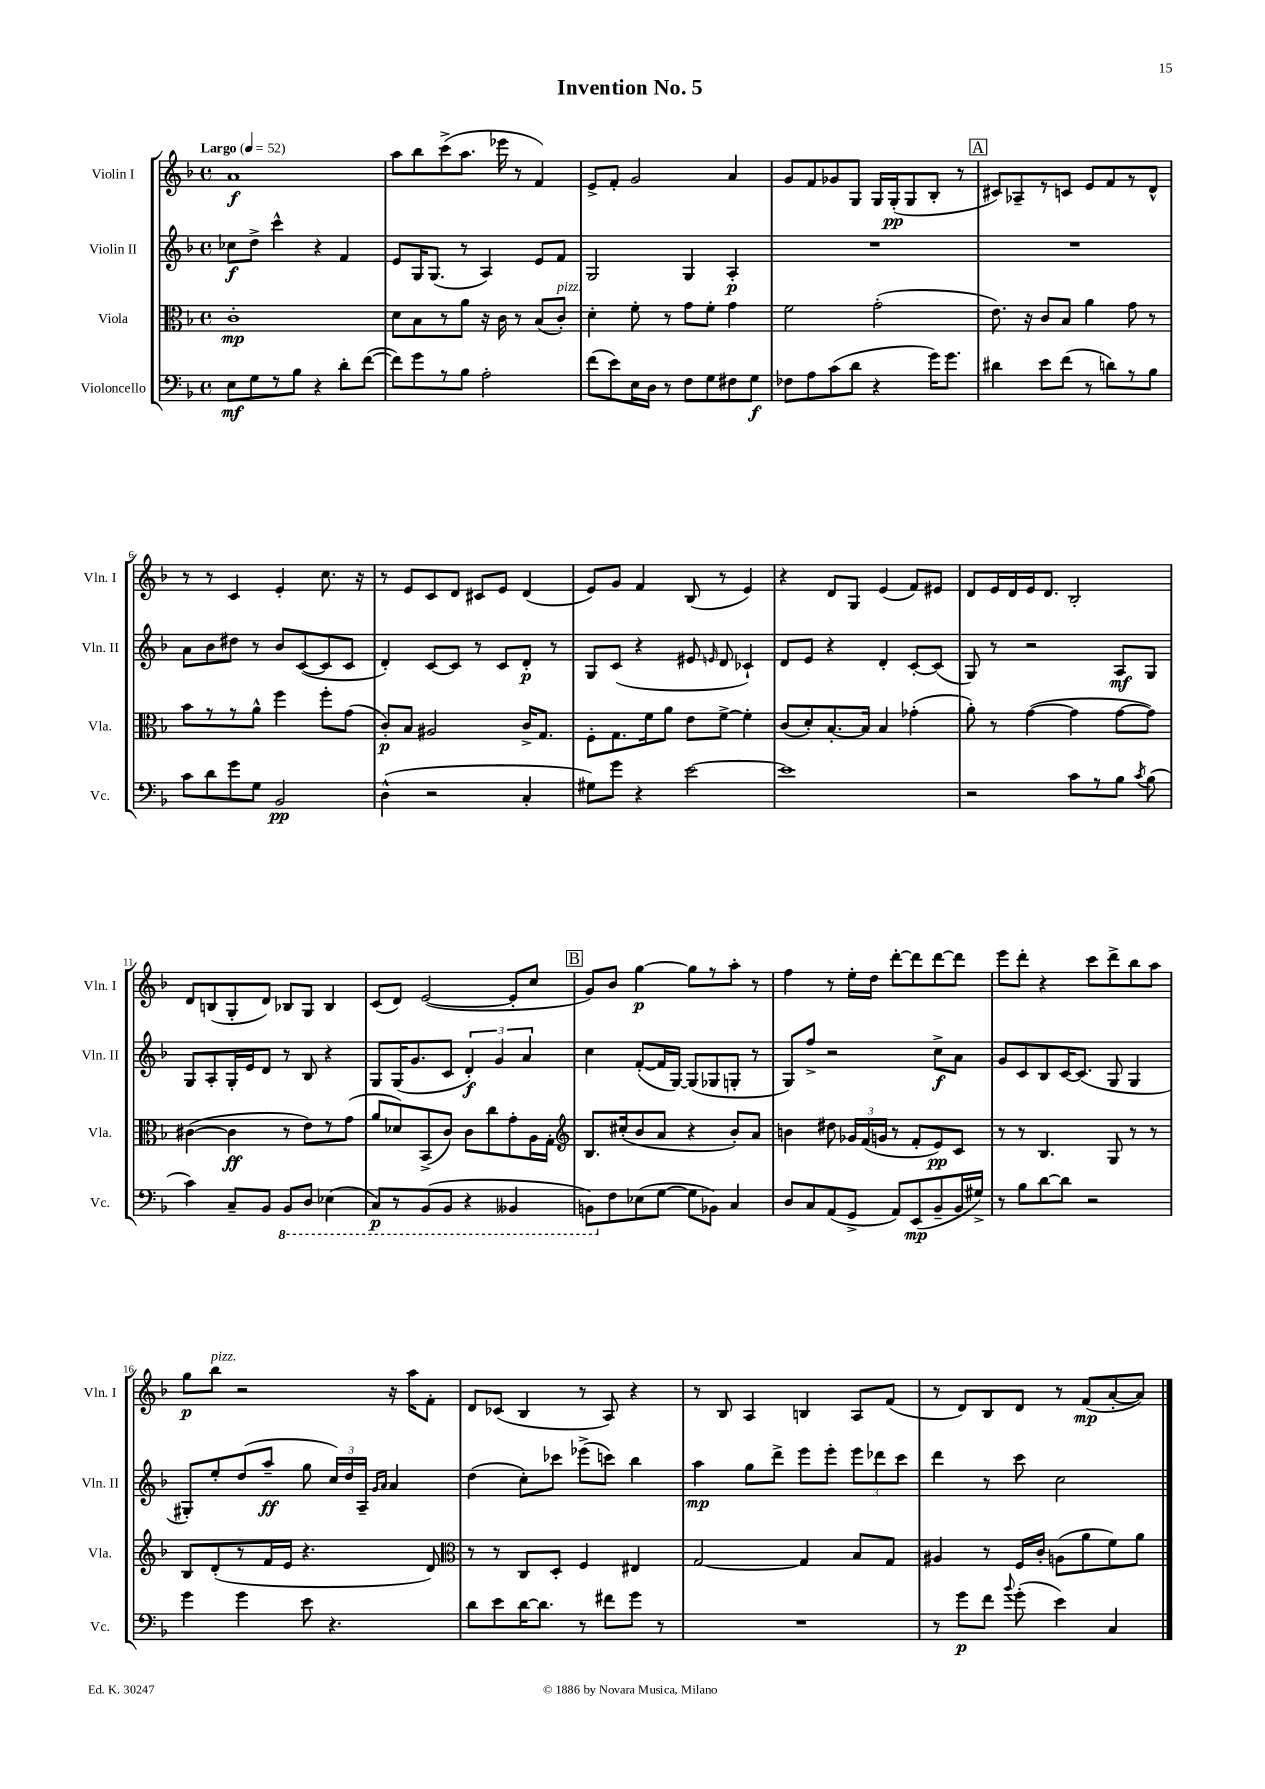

**kern	**kern	**kern	**kern
*staff4	*staff3	*staff2	*staff1
*clefF4	*clefC3	*clefG2	*clefG2
*k[b-]	*k[b-]	*k[b-]	*k[b-]
*M4/4	*M4/4	*M4/4	*M4/4
*met(c)	*met(c)	*met(c)	*met(c)
*MM52	*MM52	*MM52	*MM52
8E\L	1c'	8cc-\L	1a
8G\	.	8dd^\J	.
8r	.	4ccc^^\	.
8B-\J	.	.	.
4r	.	4r	.
8d'\L	.	4f/	.
([8f\J	.	.	.
=	=	=	=
8f\]L)	8d\L	8e/L	8aa\L
8g\	8B-\	16G/K	8bb-\
.	.	(8.G/J	.
8r	8r	.	(8ccc^\
8B-\J	8a\J	8r	8.aa\J
2A'\	16r	4A/)	.
.	16c\	.	16eee-\
.	8r	.	8r
.	(8B-/L	8e/L	4f/)
.	8c'/J)	8f/J	.
=	=	=	=
(8f\L	4d'\	2G/	8e^/L
8e\)	.	.	8f'/J
16E\L	8f'\	.	2g/
16D\JJ	.	.	.
8r	8r	.	.
8F\L	8g\L	4G/	.
8G\	8f'\J	.	.
8F#\	4g\	4A'/	4a/
8G\J	.	.	.
=	=	=	=
8F-\L	2f\	1r	8g/L
8A\	.	.	8f/
(8c\	.	.	8g-/
8d\J	.	.	8G/J
4r	(2g'\	.	16G/LL
.	.	.	(16G'/J
.	.	.	8G/
16g\LK)	.	.	8B-'/J
8.g\J	.	.	.
.	.	.	8r
=	=	=	=
4d#\	8.e\)	1r	8c#/L)
.	.	.	8A-~/
.	16r	.	.
8e\L	8c/L	.	8r
(8f\J	8B-/J	.	8c/J
8r	4a\	.	8e/L
8d\L)	.	.	8f/
8r	8g\	.	8r
8B-\J	8r	.	8d^^/J
=	=	=	=
8c\L	8b-\L	8a\L	8r
8d\	8r	8b-\	8r
8g\	8r	8dd#\J	4c/
8G\J	8a^^\J	8r	.
2BB-/	4ff\	8b-/L	4e'/
.	.	([8c/	.
.	8ff'\L	8c/]	8.cc\
.	(8g\J	8c/J	.
.	.	.	16r
=	=	=	=
(4D^^\	8c'/L)	4d'/)	8r
.	8B-/J	.	8e/L
2r	2A#/	[8c/L	8c/
.	.	8c/]J	8d/J
.	.	8r	8c#/L
.	.	8c/L	8e/J
4C'/	16c^/LK	8d'/J	(4d/
.	8.G/J	.	.
.	.	8r	.
=	=	=	=
8G#\L)	8F'\L	8G/L	8e/L)
8g\J	8.G\	(8c/J	8g/J
4r	.	4r	4f/
.	16f\k	.	.
.	8a\J	.	.
[2e\	8e\L	8e#/	(8B-/
.	.	16qqe/	.
.	[8f^\J	8d/	8r
.	4f'\]	4c-`/)	4e/)
=	=	=	=
1e]	(8c/L	8d/L	4r
.	8d'/)	8e/J	.
.	[8.B-'/	4r	8d/L
.	.	.	8G/J
.	16B-/]Jk	.	.
.	4B-/	4d'/	(4e/
.	(4g-'\	[8c'/L	8f/L)
.	.	(8c/]J	8e#/J
=	=	=	=
2r	8a'\)	8G/)	8d/L
.	8r	8r	16e/L
.	.	.	16d/
.	([4g\	2r	16e/J
.	.	.	8.d/J
8c\L	4g\]	.	2B-'/
8r	.	.	.
8B-\J	[8g\L	8A/L	.
8qc/	.	.	.
(8B-\	8g\]J)	8G/J	.
=	=	=	=
4c\)	([4c#\	8G/L	8d/L
.	.	8A'/	(8B/
8C~/L	4c#\]	16G'/L	8G'/
.	.	16e/J	.
8BB-/J	.	8d/J	8d/J)
8BBB-/L	8r	8r	8B-/L
8DD/J	8e\L)	8B-/	8G/J
(4EE-\	8r	4r	4B-/
.	(8g\J	.	.
=	=	=	=
8CC/L)	8a/L	8G/L	(8c/L
8r	8d-/)	(16G/K	8d/J)
.	.	8.g/	.
(8BBB-/	(8BB-^/	.	([2e/
8BBB-/J	8c/J)	8c/J	.
4r	8c\L	6d'/)	.
.	8cc\	.	.
.	.	6g/	.
4BBB--/	8g'\	.	8e'/]L
.	.	6a/	.
.	16A\L	.	8cc/J
.	16G'\JJ	.	.
=	=	=	=
*	*clefG2	*	*
8BBB\L)	8.B-/L	4cc\	8g/L)
8F\	.	.	8b-/J
.	(16cc#'/k	.	.
(8E-\	8b-/	([8f'/L	[4gg\
[8G\J	8a/J	16f/]L	.
.	.	[16G/JJ)	.
8G\]L	4r	(8G/]L	8gg\]L
8BB-\J)	.	8G-/	8r
4C/	8b-'/L)	8G'/J	8aa'\J
.	8a/J	8r	8r
=	=	=	=
8D/L	4b\	8G/L)	4ff\
8C/	.	8ff^/J	.
(8AA/	8dd#\	2r	8r
8GG^/J	24g-/LL	.	16ee'\LL
.	(24f/	.	.
.	.	.	16dd\JJ
.	24g/JJ	.	.
8AA/L)	8r	.	[8ddd'\L
(8EE/	8f'/L	.	8ddd\]
8BB-~/	8e/)	8cc^\L	[8ddd\
16BB-/L	8c/J	8a\J	8ddd\]J
16G#^/JJ)	.	.	.
=	=	=	=
8r	8r	8g/L	8eee\L
8B-\L	8r	8c/	8ddd'\J
[8d\	4.B-/	8B-/	4r
8d\]J	.	[16c/K	.
.	.	(8.c/]J	.
2r	.	.	8ccc\L
.	8G/	8G/	8ddd^\
.	8r	4G/	8bb-\
.	8r	.	8aa\J
=	=	=	=
4g\	8B-/L	8G#'/L)	8gg\L
.	(8d'/	8ee'/	8bb-\J
4g\	8r	(8dd/	2r
.	16f/L	8aa~/J	.
.	16e/JJ	.	.
8e\	4.r	8gg\	.
4.r	.	24cc/LL)	.
.	.	24dd/	.
.	.	24A~/JJ	.
.	.	16qqg/LL	.
.	.	16qqa/JJ	.
.	.	4a/	16r
.	.	.	16aa\LK
.	8d/)	.	8f'\J
=	=	=	=
*	*clefC3	*	*
8d\L	8r	(4dd\	8d/L
8e\	8r	.	(8c-/J
[16d\K	8C/L	8cc'\L)	4B-/
8.d\]J	.	.	.
.	8D'/J	8ccc-\J	.
8r	4F/	(8eee-^\L	8r
8f#\L	.	8ccc\J)	8A/)
8g\J	4E#/	4bb-\	4r
8r	.	.	.
=	=	=	=
1r	[2G/	4aa\	8r
.	.	.	8B-/
.	.	8gg\L	4A/
.	.	8ddd^\J	.
.	4G/]	8eee\L	4B/
.	.	8eee'\J	.
.	8B-/L	12eee\L	8A/L
.	.	12ddd-\	.
.	8G/J	.	(8f/J
.	.	12ccc\J	.
=	=	=	=
8r	4A#/	4ddd\	8r
8g\L	.	.	8d/L)
8f\J	8r	8r	8B-/
8qqb-/	.	.	.
(8g'\	16F/LL	8ccc\	8d/J
.	16c'/JJ	.	.
4e\)	(8A\L	2cc\	8r
.	8a\	.	(8f/L
4C/	8f\)	.	[8a'/
.	8a\J	.	8a/]J)
==	==	==	==
*-	*-	*-	*-
